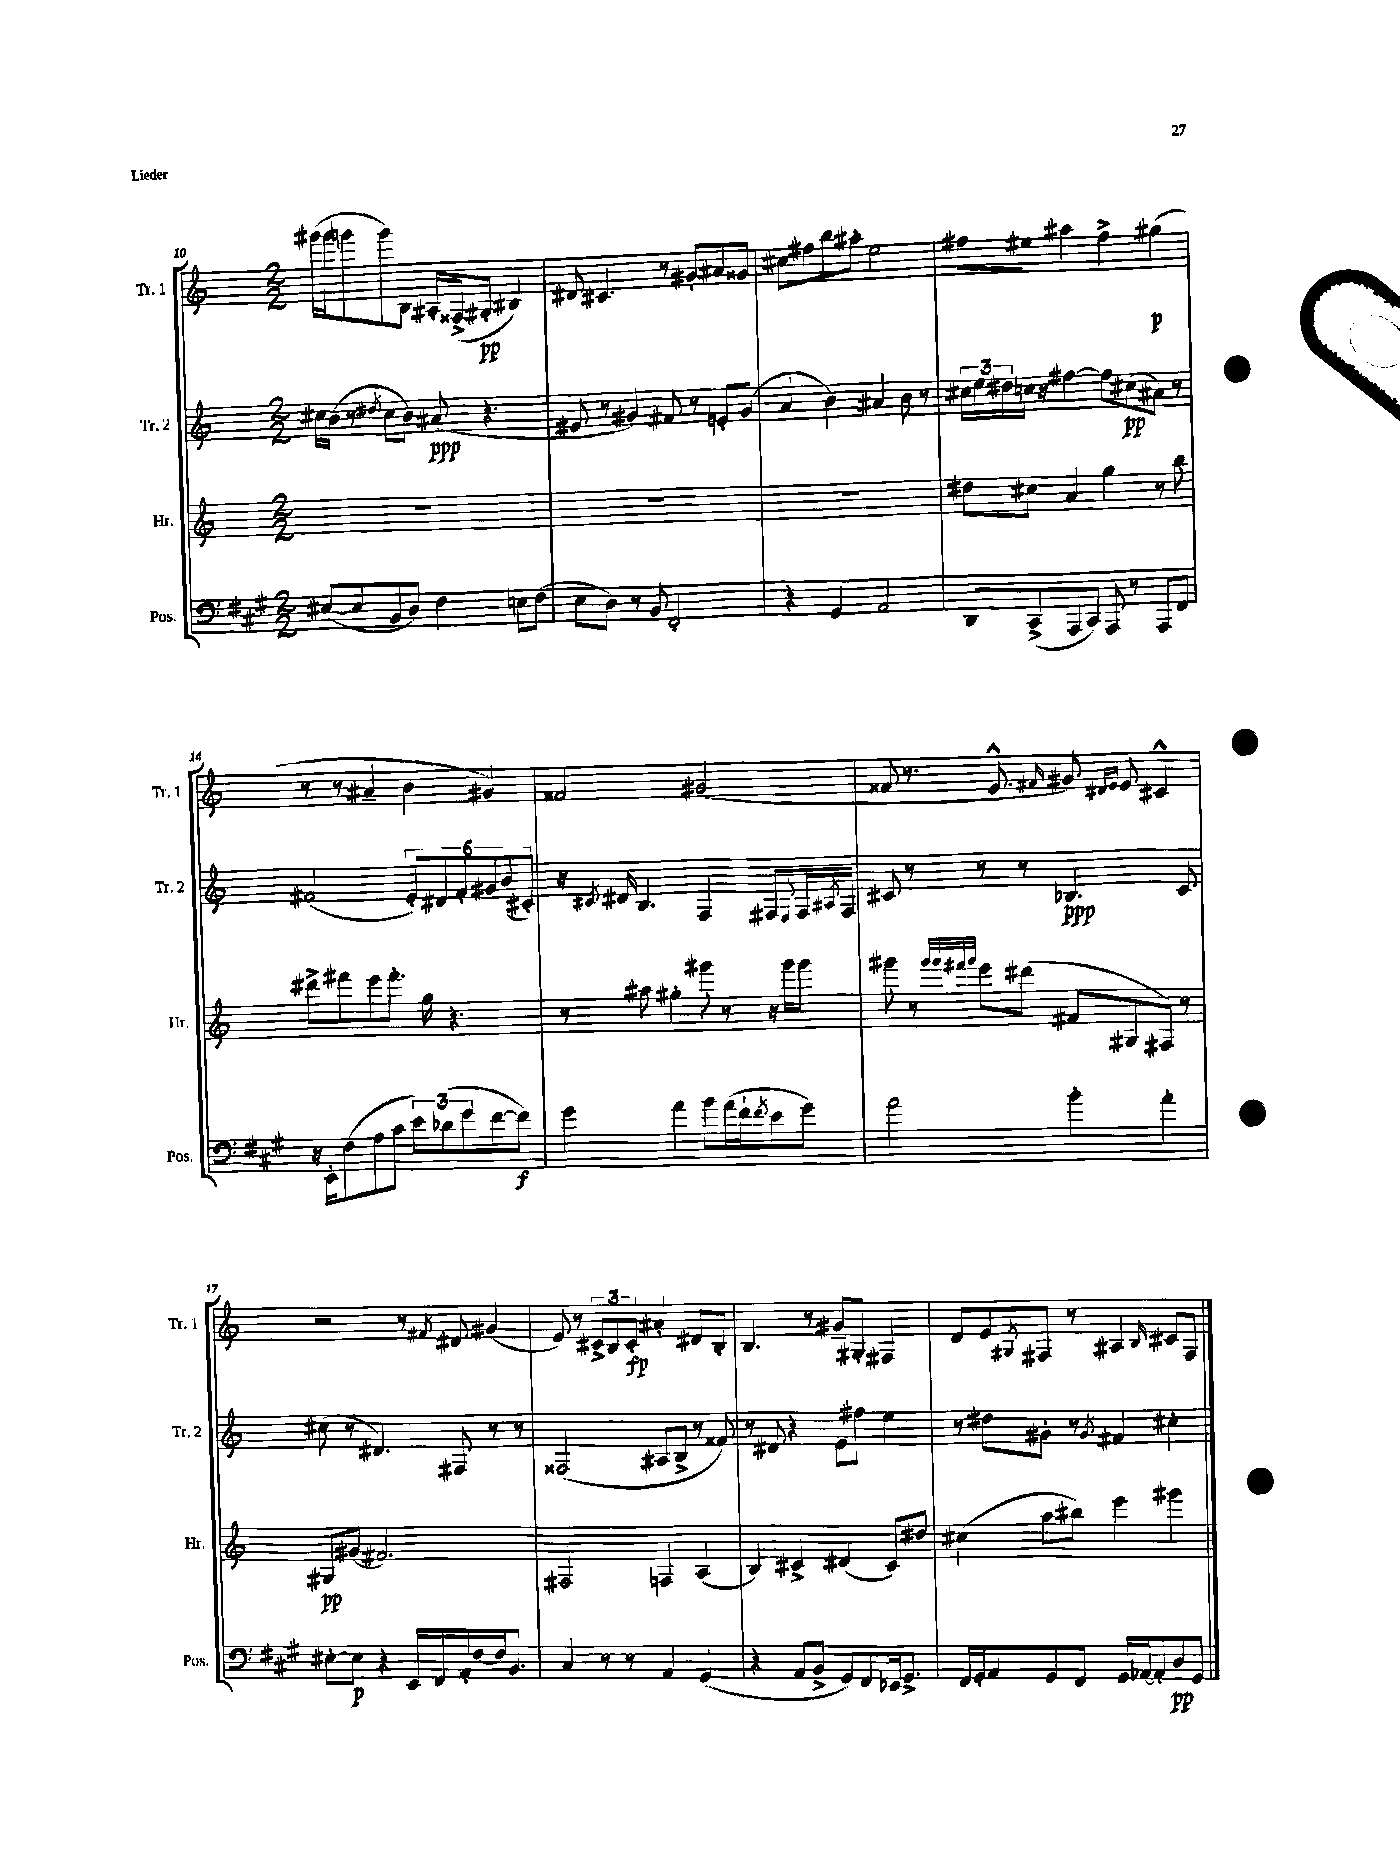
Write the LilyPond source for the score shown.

<<
\new StaffGroup <<
\new Staff = "s0" \with { instrumentName = "Tr. 1" shortInstrumentName = "Tr. 1" } {
    \clef treble \key c \major \numericTimeSignature \time 2/2
    gis'''16( gis'''16 g'''8 g'''8) b8 ais16-. fisis16->( gis8-.\pp bis4) |
    dis'8 cis'4. r8 gis'8-. ais'8 gisis'8 |
    cis''8 fis''8 b''8 ais''8-. e''2 |
    fis''8 eis''8 ais''4 fis''4-> gis''4\p( |
    r8 r8 ais'4-- b'4 gis'4) |
    fisis'2 gis'2( |
    fisis'8 r8. e'8.-^ \grace { fis'16 } gis'8) \grace { dis'16 e'16 } e'8 cis'4-^ |
    r2 r8 \acciaccatura { fis'8 } dis'8 gis'4( |
    e'8) r8 \tuplet 3/2 { cis'8-> b8 cis'8-.\fp } ais'4-. dis'8 b8-. |
    b4. r8 gis'8-- gis8-. fis4 |
    d'8 e'8 \acciaccatura { gis8 } fis8 r8 ais4 \grace { b16 } cis'8 fis8 \bar "|." |
}
\new Staff = "s1" \with { instrumentName = "Tr. 2" shortInstrumentName = "Tr. 2" } {
    \clef treble \key c \major \numericTimeSignature \time 2/2
    cis''16 b'16( r8 \acciaccatura { dis''8 } cis''8 b'8) ais'8\ppp( r4. |
    eis'8 r8 gis'4) fis'8 r8 e'8-. gis'8( |
    a'4 b'4) ais'4 b'8 r8 |
    \tuplet 3/2 { cis''16 e''16 dis''16 } c''16 r16 fis''4~ fis''8 cis''8\pp( ais'8) r8 |
    fis'2( \tuplet 6/4 { e'8-.) dis'8 fis'8-. gis'8 b'8( cis'8-.) } |
    r16 \acciaccatura { cis'8 } dis'16 b4. f4 fis8 \appoggiatura { e8 } fis16 \acciaccatura { ais8 } fis16 |
    cis'8 r8 r8 r8 bes4.\ppp cis'8 |
    cis''8( r8 dis'4.) fis8 r8 r8 |
    fisis2( ais8 b8-> r8 fisis'8) |
    r8 dis'8 r4 e'8 fis''8 e''4 |
    r8 dis''8 gis'8-. r8 \acciaccatura { gis'8 } fis'4 cis''4-. \bar "|." |
}
\new Staff = "s2" \with { instrumentName = "Hr." shortInstrumentName = "Hr." } {
    \clef treble \key c \major \numericTimeSignature \time 2/2
    R1 |
    R1 |
    R1 |
    dis''8 cis''8 a'4 g''4 r8 b''8 |
    dis'''8-> fis'''8 e'''8 fis'''8.-. g''16 r4. |
    r8 ais''8 gis''4-. gis'''8 r8 r16 gis'''16 gis'''8 |
    gis'''8 r8 \grace { gis'''32 gis'''32 fis'''32 gis'''32 } e'''8 dis'''8( fis'8 gis8 fis8) r8 |
    gis8\pp gis'8( fis'2.) |
    fis2 f4 a4( |
    b4) cis'4-> dis'4( cis'8) dis''8 |
    cis''4( a''8 bis''8) e'''4 gis'''4 \bar "|." |
}
\new Staff = "s3" \with { instrumentName = "Pos." shortInstrumentName = "Pos." } {
    \clef bass \key a \major \numericTimeSignature \time 2/2
    eis8~( eis8 b,8 d8) fis4 e8 fis8( |
    e8 d8) r8 b,8 fis,2-. |
    r4 gis,4 a,2 |
    d,8 cis,8->( a,,8 cis,8) a,,8 r8 a,,8 fis,8 |
    r16 e,16-. fis8( a8 cis'8 \tuplet 3/2 { e'8) des'8( gis'8 } fis'8~ fis'8\f) |
    gis'4 a'4 b'8 a'16( fis'16-! \acciaccatura { fis'8 } e'8 gis'8) |
    a'2 b'4-. a'4-. |
    eis8~-. eis8\p r4 e,16 fis,16 a,16-. fis16~ fis16 b,8. |
    cis4 r8 r8 a,4 gis,4( |
    r4 a,8 b,8-> gis,8) fis,8 ees,16 gis,8.-> |
    fis,16 gis,16-. a,8 gis,8 fis,8 gis,16 aes,16~ aes,8-. d8\pp gis,8 \bar "|." |
}
>>
>>
\layout { \context { \Score currentBarNumber = #10 } }
